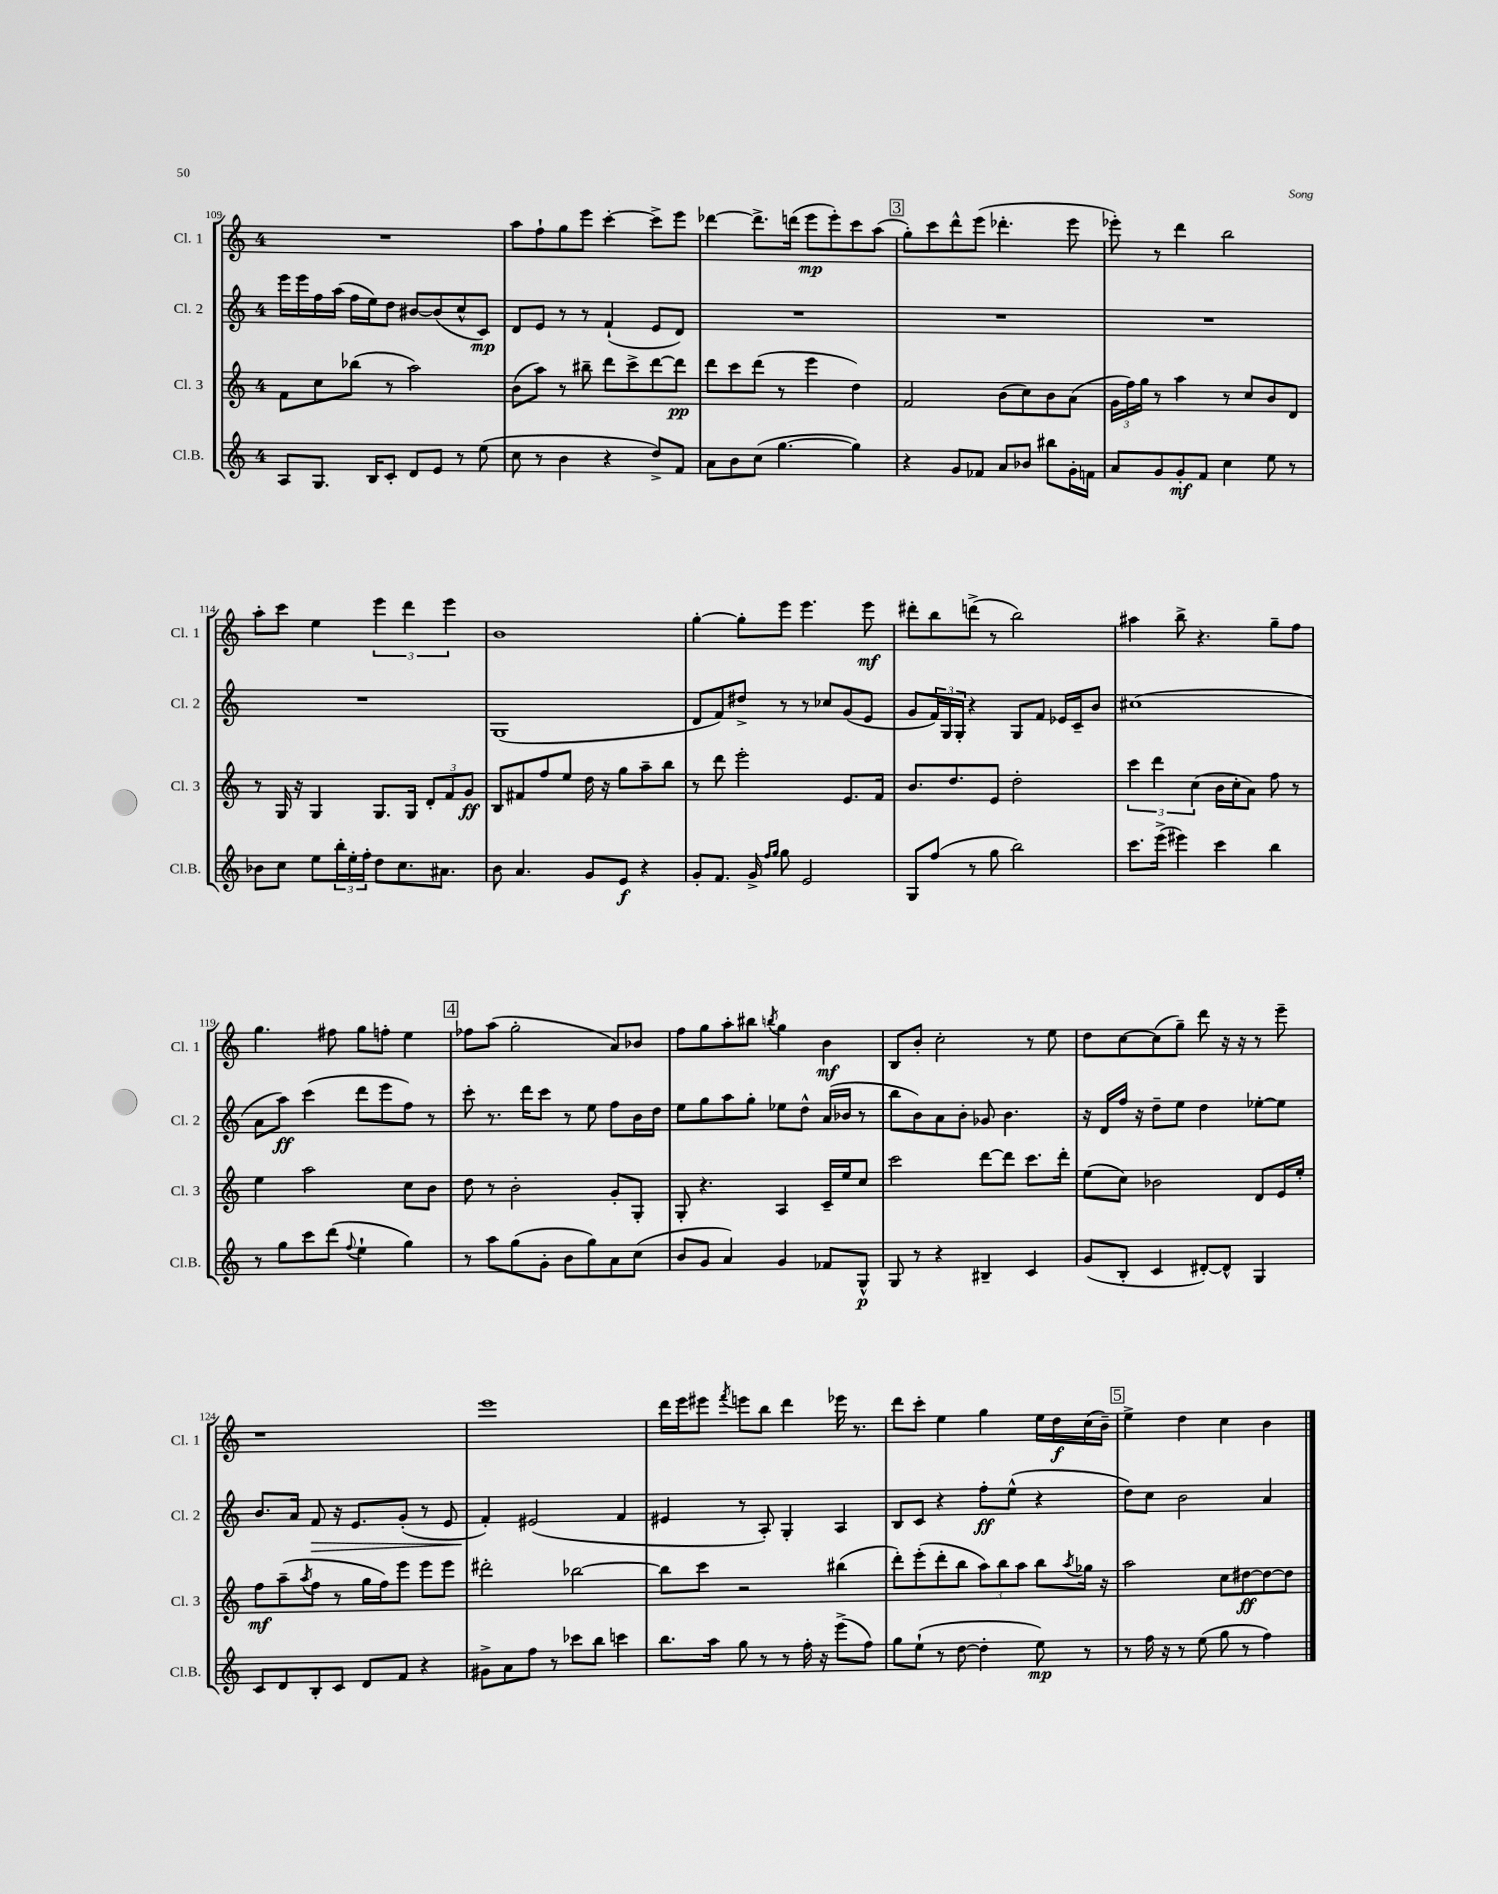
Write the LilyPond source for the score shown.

<<
\new StaffGroup <<
\new Staff = "s0" \with { instrumentName = "Cl. 1" shortInstrumentName = "Cl. 1" } {
    \clef treble \key c \major \once \override Staff.TimeSignature.style = #'single-digit \time 4/4
    R1 |
    a''8 f''8-! g''8 e'''8 c'''4~-. c'''8-> e'''8 |
    des'''4~ des'''8.-> d'''16( e'''8\mp e'''8-.) c'''8 a''8( |
    \mark \markup { \box "3" } g''8-.) c'''8 d'''8-^ e'''8( des'''4.-. e'''8 |
    ees'''8-.) r8 d'''4 b''2 |
    a''8-. c'''8 e''4 \tuplet 3/2 { e'''4 d'''4 e'''4 } |
    b'1 |
    g''4~-. g''8-. e'''8 e'''4. e'''8\mf |
    dis'''8-. b''8 d'''8->( r8 b''2) |
    ais''4 b''8-> r4. g''8-- f''8 |
    g''4. fis''8 g''8 f''8-. e''4 |
    \mark \markup { \box "4" } fes''8 a''8( g''2-. a'8) bes'8 |
    f''8 g''8 a''8-. bis''8 \acciaccatura { b''8 } g''4 b'4\mf |
    b8 b'8-. c''2-. r8 e''8 |
    d''8 c''8~ c''8( g''8--) d'''8 r16 r16 r8 e'''8-- |
    r1 |
    e'''1 |
    d'''16 e'''16 eis'''8 \acciaccatura { f'''8 } e'''8 b''8 d'''4 ees'''16 r8. |
    d'''8 c'''8-. e''4 g''4 e''16 d''16\f c''16( b'16--) |
    \mark \markup { \box "5" } e''4-> d''4 c''4 b'4 \bar "|." |
}
\new Staff = "s1" \with { instrumentName = "Cl. 2" shortInstrumentName = "Cl. 2" } {
    \clef treble \key c \major \once \override Staff.TimeSignature.style = #'single-digit \time 4/4
    e'''16 e'''16 f''16 a''16( f''16 e''16) d''8 bis'8~ bis'8( c''8-^ c'8\mp) |
    d'8 e'8 r8 r8 f'4-!( e'8 d'8) |
    R1 |
    \mark \markup { \box "3" } R1 |
    R1 |
    R1 |
    g1( |
    d'8 f'8) dis''8-> r8 r8 ces''8 g'8( e'8 |
    g'8 \tuplet 3/2 { f'16) g16 g16-. } r4 g8 f'8 ees'16 c'16-- b'8 |
    cis''1( |
    a'8 a''8\ff) c'''4( d'''8 e'''8 f''8) r8 |
    \mark \markup { \box "4" } c'''8-. r8. d'''16 c'''8 r8 e''8 f''8 b'16 d''16 |
    e''8 g''8 a''8 g''8-. ees''8 d''8-^ a'16( bes'16 r8 |
    b''8 b'8) a'8 b'8-. ges'8 b'4. |
    r16 d'16 f''16 r16 d''8-- e''8 d''4 ees''8~-. ees''8 |
    b'8. a'16 f'8\> r16 e'8. g'8-.( r8 e'8 |
    f'4-.\!) eis'2( f'4 |
    eis'4 r8 a8-.) g4-. a4 |
    b8 c'8 r4 f''8-.\ff e''8-^( r4 |
    \mark \markup { \box "5" } d''8) c''8 b'2 a'4 \bar "|." |
}
\new Staff = "s2" \with { instrumentName = "Cl. 3" shortInstrumentName = "Cl. 3" } {
    \clef treble \key c \major \once \override Staff.TimeSignature.style = #'single-digit \time 4/4
    f'8 c''8 bes''8( r8 a''2) |
    b'8( a''8) r8 bis''8-- d'''8 c'''8-> d'''8~ d'''8\pp |
    d'''8 c'''8 d'''8( r8 e'''4 d''4) |
    \mark \markup { \box "3" } f'2 b'8( c''8) b'8 a'8( |
    \tuplet 3/2 { g'16 f''16) g''16 } r8 a''4 r8 c''8 b'8 d'8 |
    r8 g16 r16 g4 g8. g16 \tuplet 3/2 { d'8-. f'8 g'8\ff } |
    b8 fis'8 f''8 e''8 d''16 r16 g''8 a''8-- b''8 |
    r8 d'''8 e'''2-. e'8. f'16 |
    b'8. d''8. e'8 d''2-. |
    \tuplet 3/2 { c'''4 d'''4 c''4( } b'16 c''16-. a'8) f''8 r8 |
    e''4 a''2 c''8 b'8 |
    \mark \markup { \box "4" } d''8 r8 b'2-. g'8-. g8-. |
    g8-. r4. a4 c'16-- e''16 c''8 |
    c'''2 d'''8~ d'''8 c'''8. d'''16-. |
    e''8( c''8) bes'2 d'8 e'16 e''16-. |
    f''8\mf a''8--( \acciaccatura { a''8 } f''8 r8 g''16 f''16) e'''8 e'''8 e'''8 |
    dis'''2-. bes''2~ |
    bes''8 c'''8 r2 bis''4( |
    d'''8-.) e'''8-.( d'''8-. b''8 \tuplet 3/2 { a''8) b''8 a''8 } b''8 \acciaccatura { a''8 } ges''16 r16 |
    \mark \markup { \box "5" } a''2 c''8 dis''8~\ff dis''8~ dis''8 \bar "|." |
}
\new Staff = "s3" \with { instrumentName = "Cl.B." shortInstrumentName = "Cl.B." } {
    \clef treble \key c \major \once \override Staff.TimeSignature.style = #'single-digit \time 4/4
    a8 g8. b16 c'8-. d'8 e'8 r8 e''8( |
    c''8 r8 b'4 r4 d''8->) f'8 |
    a'8 b'8 c''8( g''4.~ g''4) |
    \mark \markup { \box "3" } r4 g'8 fes'8 a'8 bes'8 bis''8 g'16-. f'16 |
    a'8 g'8 g'8-.\mf f'8 c''4 e''8 r8 |
    bes'8 c''8 e''8 \tuplet 3/2 { b''16-. e''16-. f''16-. } d''8 c''8. ais'8. |
    b'8 a'4. g'8 e'8\f r4 |
    g'8-. f'8. g'16-> \grace { f''16 g''16 } g''8 e'2 |
    g8 f''8( r8 g''8 b''2) |
    c'''8. e'''16->( eis'''4) c'''4 b''4 |
    r8 g''8 c'''8 d'''8( \appoggiatura { f''8 } e''4-! g''4) |
    \mark \markup { \box "4" } r8 a''8 g''8( g'8-. b'8 g''8) a'8 c''8( |
    b'8 g'8 a'4) g'4 fes'8 g8-^\p |
    g8 r8 r4 bis4-- c'4 |
    g'8( b8-. c'4 dis'8~-.) dis'8-^ g4 |
    c'8 d'8 b8-. c'8 d'8 f'8 r4 |
    gis'8-> a'8 f''8 r8 ces'''8 b''8 c'''4 |
    b''8. a''16 g''8 r8 r8 f''16-. r16 e'''8->( f''8) |
    g''8 e''8-!( r8 d''8~ d''4-. e''8\mp) r8 |
    \mark \markup { \box "5" } r8 f''16 r16 r8 e''8( g''8 r8 f''4) \bar "|." |
}
>>
>>
\layout { \context { \Score currentBarNumber = #109 } }
